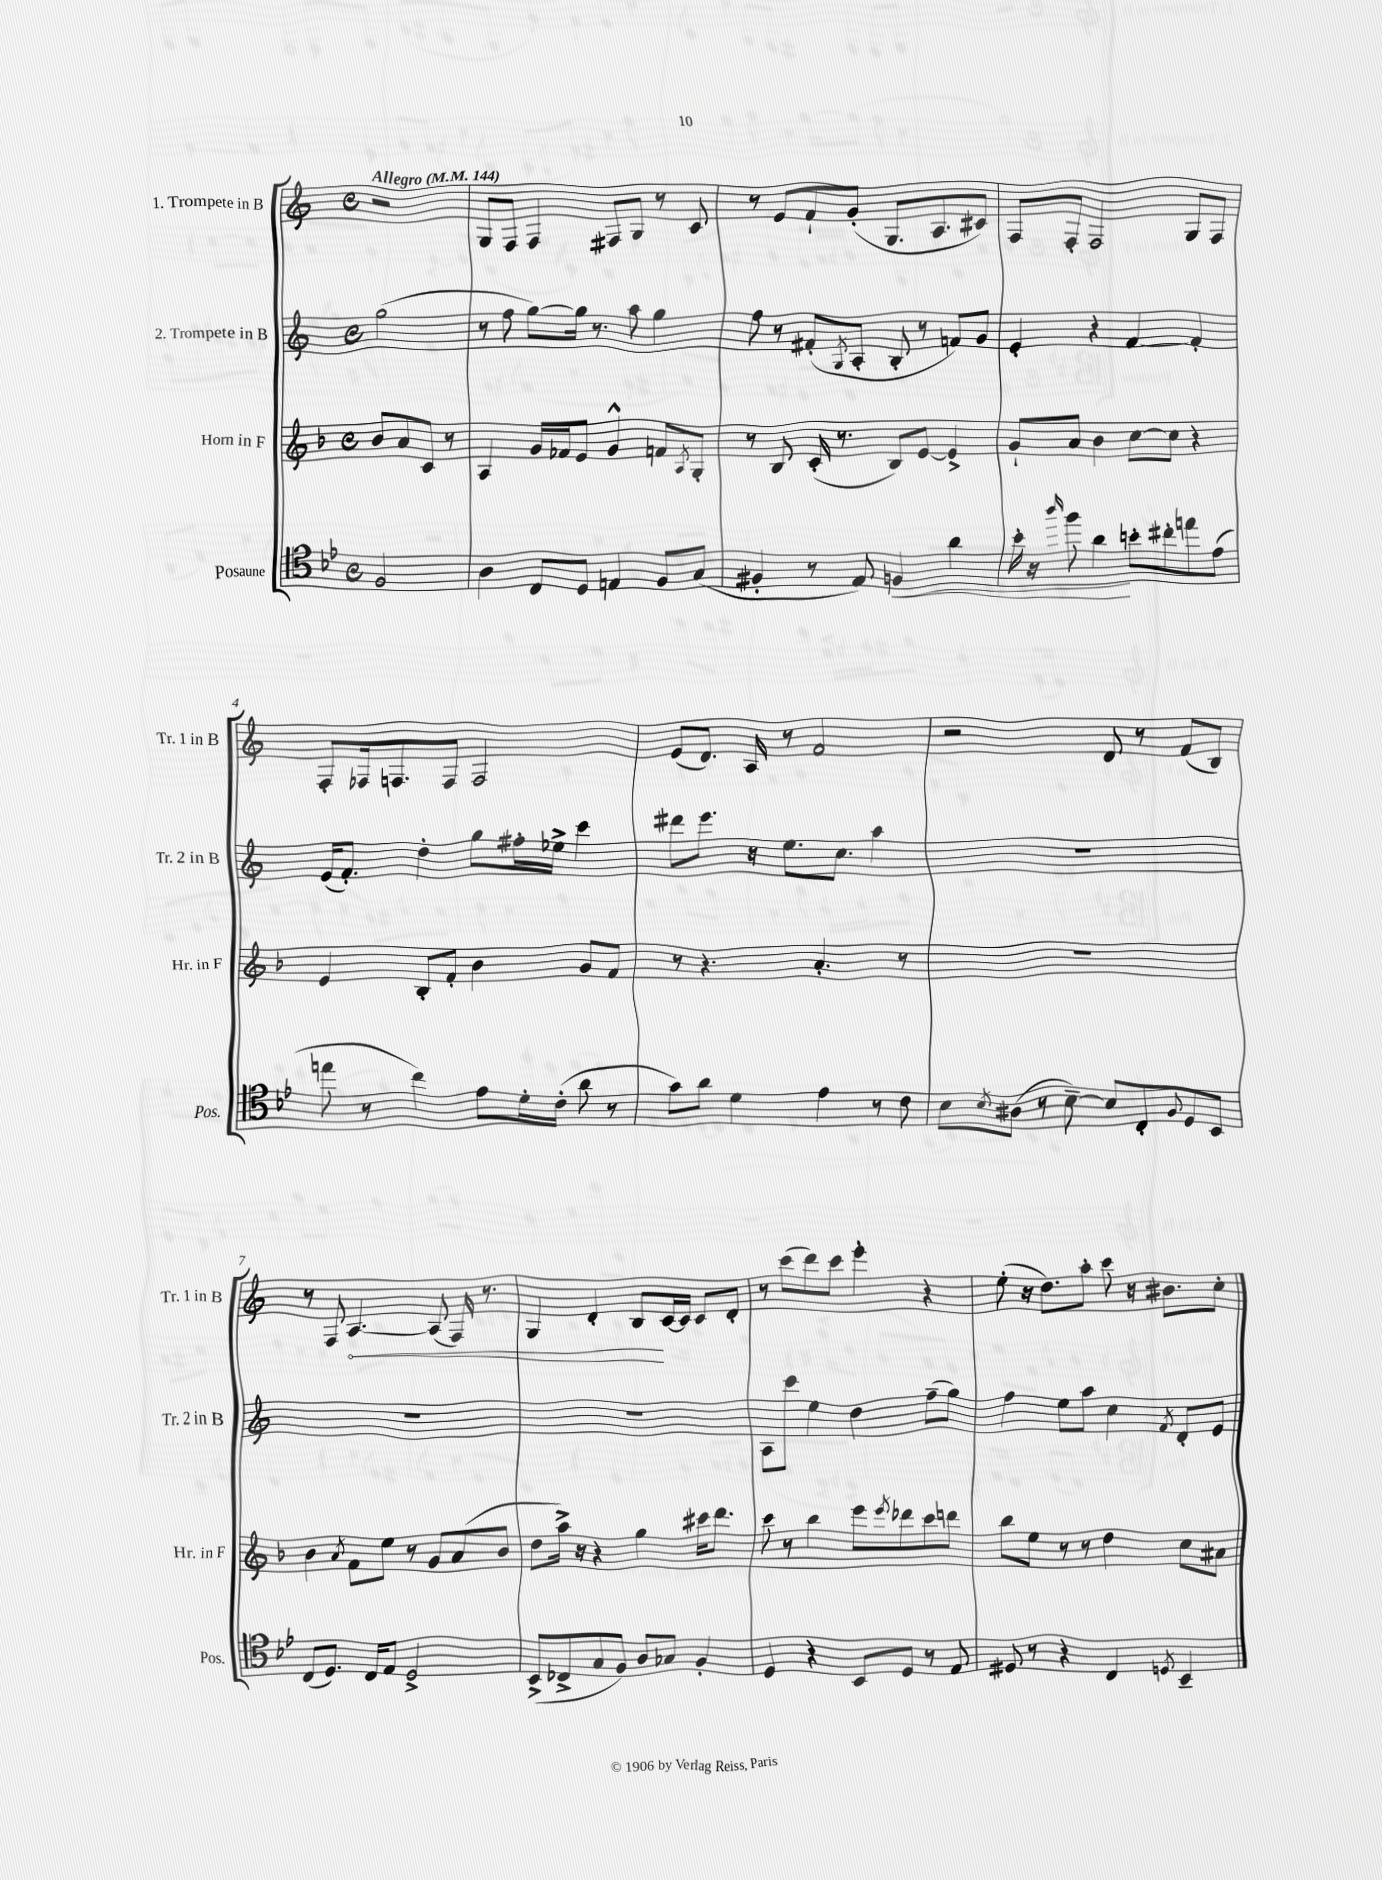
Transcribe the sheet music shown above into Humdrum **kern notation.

**kern	**dynam	**kern	**kern	**kern	**dynam
*part4	*part4	*part3	*part2	*part1	*part1
*staff4	*staff4	*staff3	*staff2	*staff1	*staff1
*I"Posaune	*	*I"Horn in F	*I"2. Trompete in B	*I"1. Trompete in B	*
*I'Pos.	*	*I'Hr. in F	*I'Tr. 2 in B	*I'Tr. 1 in B	*
*clefC4	*	*clefG2	*clefG2	*clefG2	*
*k[b-e-]	*	*k[b-]	*k[]	*k[]	*
*M4/4	*	*M4/4	*M4/4	*M4/4	*
*met(c)	*	*met(c)	*met(c)	*met(c)	*
*MM144	*	*MM144	*MM144	*MM144	*
=	=	=	=	=	=
!	!	!	!	!LO:TX:a:B:t=Allegro	!
2F/	.	8b-/L	(2gg\	2r	.
.	.	8a/	.	.	.
.	.	8c/J	.	.	.
.	.	8r	.	.	.
=1	=1	=1	=1	=1	=1
4A\	.	4A/	8r	8G/L	.
.	.	.	8ff\	8F/J	.
8C/L	.	16g/LL	[8gg\L)	4F/	.
.	.	16f-X/J	.	.	.
8D/J	.	8e/J	16gg\Jk]	.	.
.	.	.	8.r	.	.
4En/	.	4g^^/	.	8F#X/L	.
.	.	.	8aa\	8G/J	.
8F/L	.	8fn/L	4gg\	8r	.
.	.	8qA/	.	.	.
(8G/J	.	8G'/J	.	8c/	.
=2	=2	=2	=2	=2	=2
4F#X'/	.	8r	8ff\	8r	.
.	.	8B-/	8r	8e/L	.
8r	.	(16c'/	(8f#X'/L	8f`/	.
.	.	8.r	.	.	.
.	.	.	8qG/	.	.
8E-/)	.	.	8A'/J	(8g'/J	.
!	!LO:HP:b	!	!	!	!
4Fn/	<	8B-/L)	8B'/	8.G/L	.
.	.	[8e/J	8r	.	.
.	.	.	.	8.A/	.
4a\	.	4e^/]	8fn/L)	.	.
.	.	.	8g/J	8c#X/J)	.
=3	=3	=3	=3	=3	=3
16b-'\	.	8g`/L	4e'/	8F/L	.
16r	.	.	.	.	.
16qqaa/	.	.	.	.	.
8ff\	.	8a/J	.	8F'/J	.
4a\	.	4b-\	4r	2F/	.
8bn'\L	[	[8cc\L	[4f/	.	.
8cc#X'\	.	8cc\J]	.	.	.
8een\	.	4r	4f'/]	8G/L	.
(8e-\J	.	.	.	8F/J	.
!!LO:LB:g=z
=4	=4	=4	=4	=4	=4
8een\	.	4e/	(16e/KL	8F'/L	.
.	.	.	8.f'/J)	.	.
8r	.	.	.	16F-X/k	.
.	.	.	.	8.Fn/	.
4cc\)	.	8B-'/L	4dd'\	.	.
.	.	8f'/J	.	8F/J	.
8e-\L	.	4b-\	8gg\L	2F/	.
16d'\L	.	.	16ff#X'\L	.	.
(16c'\JJ	.	.	16ee-X^\JJ	.	.
8a\	.	8g/L	4ccc\	.	.
8r	.	8f/J	.	.	.
=5	=5	=5	=5	=5	=5
8g\L)	.	8r	8ddd#X\L	(8e/L	.
8a\J	.	4.r	8.eee\J	8.d/J)	.
4d\	.	.	.	.	.
.	.	.	16r	16A/	.
.	.	.	8.ee\L	8r	.
4e-\	.	4.a'/	.	2f/	.
.	.	.	8.cc\J	.	.
8r	.	.	4aa\	.	.
8c\	.	8r	.	.	.
=6	=6	=6	=6	=6	=6
8B-\L	.	1r	1r	2r	.
8qB-/	.	.	.	.	.
(8A#X\J	.	.	.	.	.
8r	.	.	.	.	.
[8B-~\)	.	.	.	.	.
8B-/L]	.	.	.	8d/	.
8C'/	.	.	.	8r	.
8qqF/	.	.	.	.	.
8D/	.	.	.	(8f/L	.
8BB-/J	.	.	.	8B/J)	.
!!LO:LB:g=z
=7	=7	=7	=7	=7	=7
(8C/L	.	4b-\	1r	8r	.
8.D/J)	.	.	.	8F/	.
.	.	8qa/	.	.	.
!	!	!	!	!	!LO:HP:b
.	.	8f\L	.	[4.A/	<
16C/KL	.	.	.	.	.
8E-/J	.	8ee\J	.	.	.
2D^/	.	8r	.	.	.
.	.	8g/L	.	(8A/]	.
.	.	(8a/	.	16F/)	.
.	.	.	.	8.r	.
.	.	8b-/J	.	.	.
=8	=8	=8	=8	=8	=8
(8BB-^/L	.	8dd\L	1r	4G/	.
8C-X^/	.	16aa^\Jk)	.	.	.
.	.	16r	.	.	.
8G/	.	4r	.	4d'/	.
8F/J)	.	.	.	.	.
8A/L	.	4gg\	.	8B/L	.
8G-X/J	.	.	.	[16c/L	[
.	.	.	.	16c/JJ]	.
4F'/	.	16ccc#X\KL	.	8c/L	.
.	.	8.ddd\J	.	.	.
.	.	.	.	8d'/J	.
=9	=9	=9	=9	=9	=9
4D/	.	8ccc\	8A\L	8r	.
.	.	8r	8ccc\J	(8ccc\L	.
4r	.	4bb-\	4ee\	8ddd\)	.
.	.	.	.	8ccc\J	.
8BB-/L	.	8eee\L	4dd\	4eee'\	.
.	.	8qeee/	.	.	.
8D/J	.	8ddd-X\	.	.	.
8r	.	8ccc\	(8ff~\L	4r	.
8E-/	.	8dddn\J	8gg\J)	.	.
=10	=10	=10	=10	=10	=10
8D#X/	.	8bb-\L	4ff\	(8ee'\	.
8r	.	8ee\J	.	16r	.
.	.	.	.	8.dd\L)	.
4r	.	8r	8ee\L	.	.
.	.	8r	8aa\J	8aa'\J	.
4C/	.	4dd\	4cc\	8ccc\	.
.	.	.	.	16r	.
.	.	.	.	8.b#X\L	.
8qDn/	.	.	8qf/	.	.
4BB-~/	.	8cc\L	8d'/L	.	.
.	.	8a#X\J	8e/J	8cc'\J	.
==	==	==	==	==	==
*-	*-	*-	*-	*-	*-
